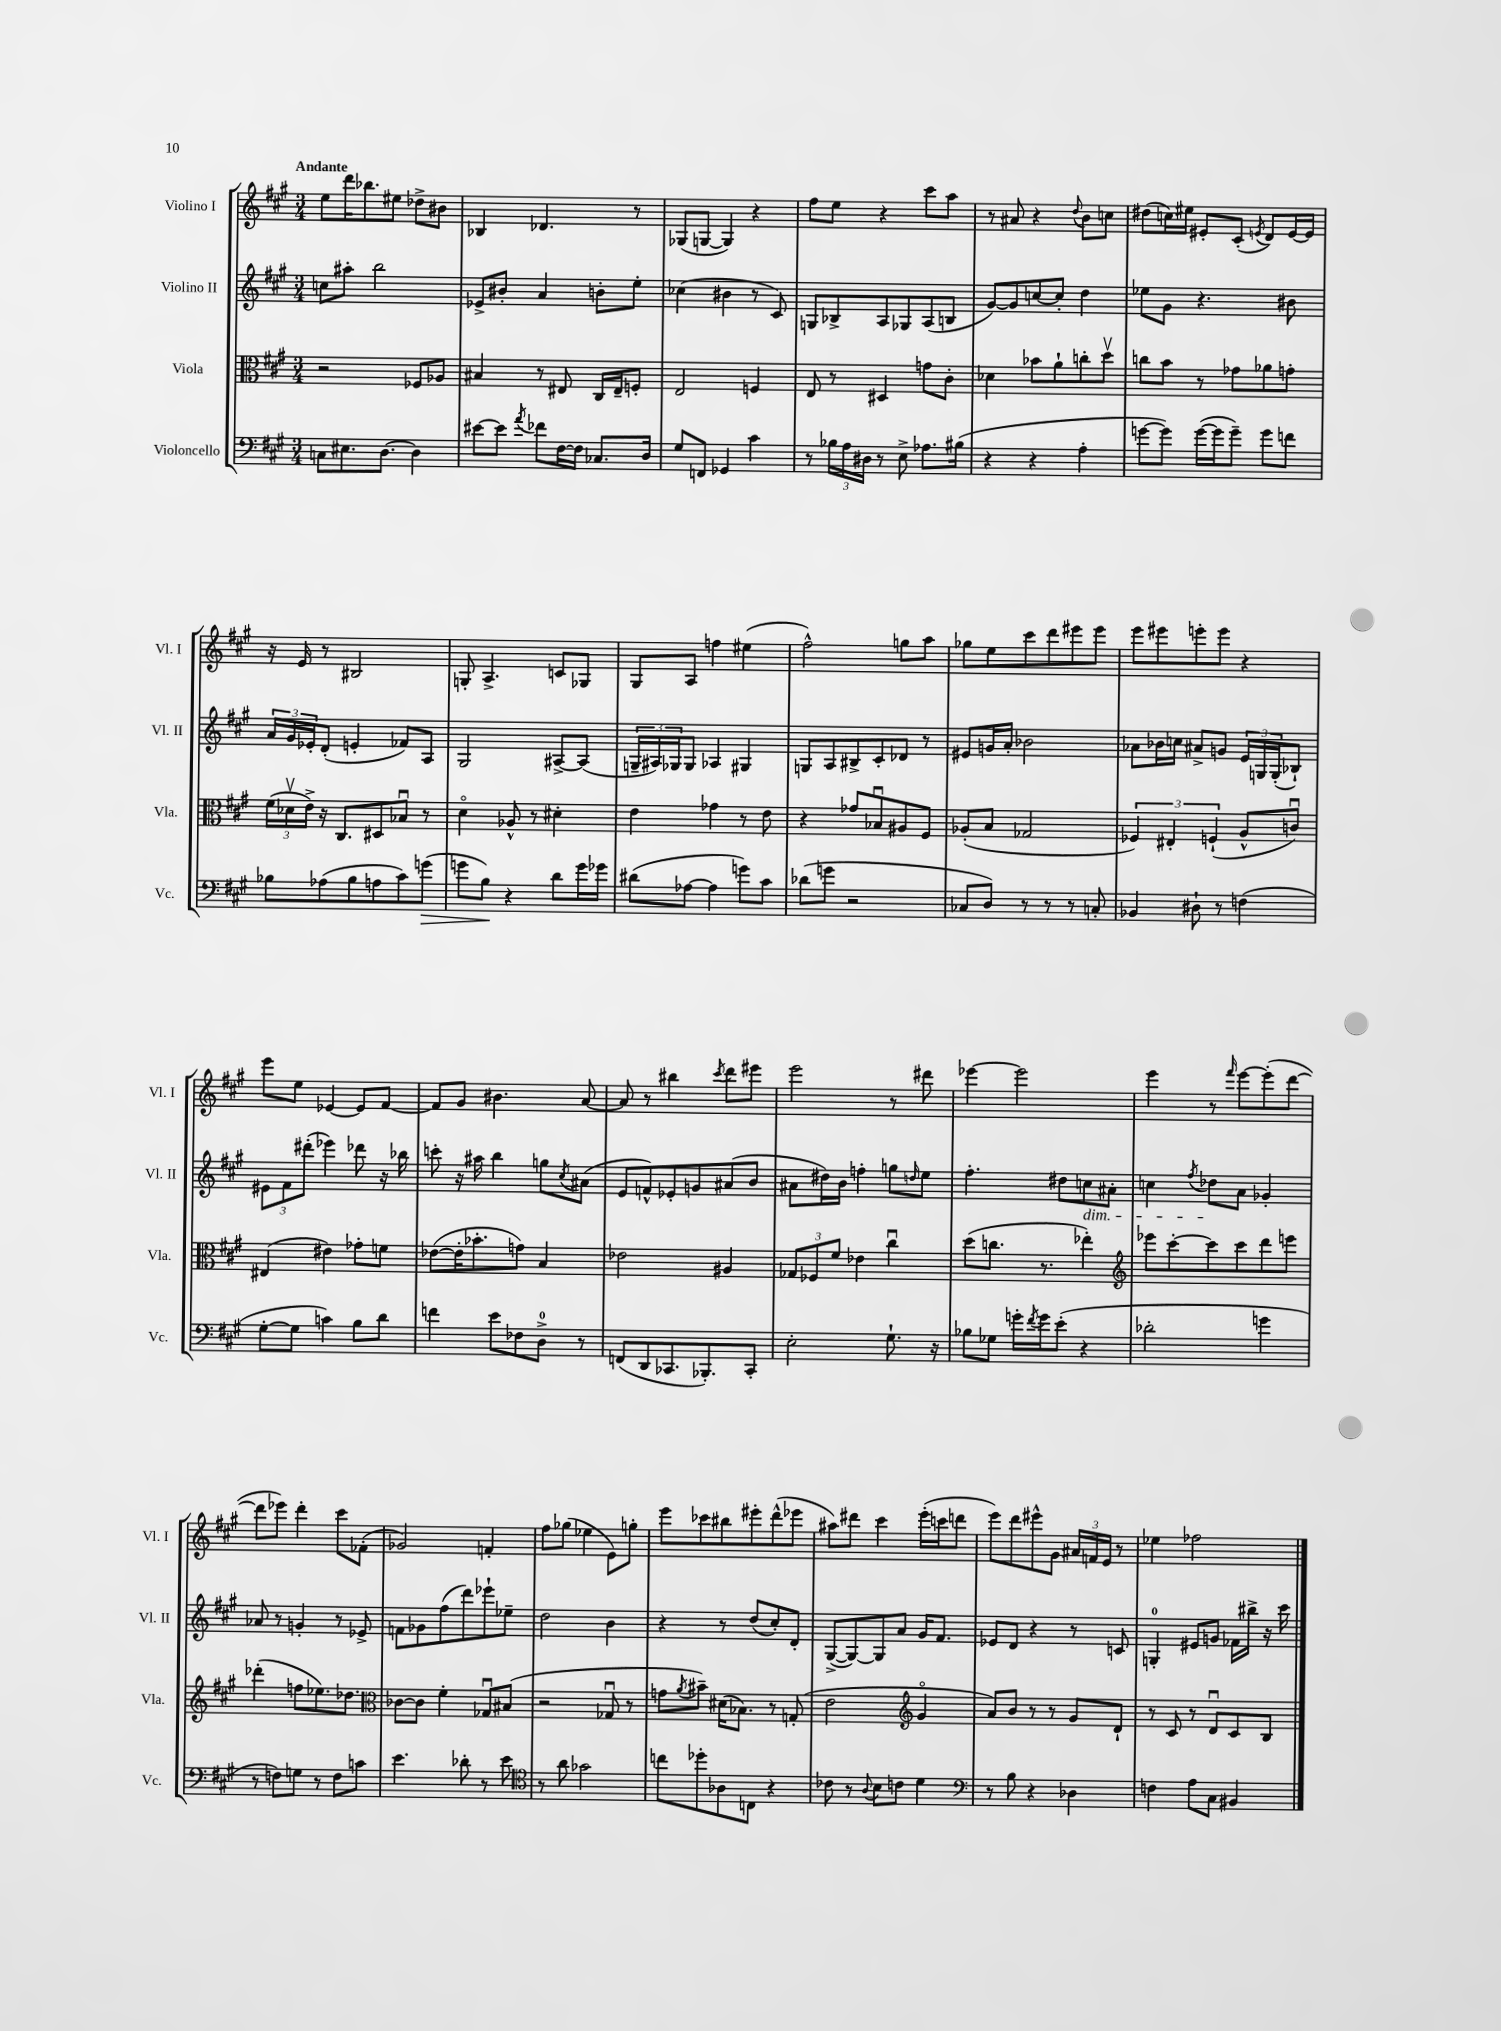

**kern	**kern	**kern	**kern
*staff4	*staff3	*staff2	*staff1
*clefF4	*clefC3	*clefG2	*clefG2
*k[f#c#g#]	*k[f#c#g#]	*k[f#c#g#]	*k[f#c#g#]
*M3/4	*M3/4	*M3/4	*M3/4
8C	2r	8cc	8ee
8.E#	.	8aa#'	16ddd
.	.	.	8.bb-
.	.	2bb	.
[8.D	.	.	.
.	.	.	8ee#
4D]	8F-	.	8dd-^
.	8A-	.	8b#
=	=	=	=
[8e#	4B#	8e-^	4B-
8e#]	.	8b#'	.
8qa	.	.	.
8f-	8r	4a	4.d-
[16F#	8E#	.	.
16F#]	.	.	.
8.C-	16C#	8b'	.
.	16E#~	.	.
.	8F'	8ee'	8r
16D	.	.	.
=	=	=	=
8G#	2E	(4cc-	(8G-
8FF	.	.	[8G
4GG-	.	4b#	4G])
4c#	4F	8r	4r
.	.	8c#)	.
=	=	=	=
8r	8E	8G	8ff#
24B-	8r	8B-^	8ee
24A	.	.	.
24D#	.	.	.
8r	4D#	8A	4r
8E^	.	8G-	.
8.A-	8g	(8A	8ccc#
.	8c#'	8B	8aa
(16B#	.	.	.
=	=	=	=
4r	4d-	[8g#)	8r
.	.	8g#]	8a#
4r	8b-	[8cc	4r
.	8a`	8cc']	.
.	.	.	8qqdd
4A'	8cc'	4dd	8b
.	8ddv	.	8cc
=	=	=	=
[8g	8cc	8ee-	(8dd#
8g])	8b	8g#	16cc)
.	.	.	16ee#
([16g	8r	4.r	8e#'
16g]	.	.	.
8g~)	8g-	.	(8c#'
.	.	.	8qe
8g	8a-	.	8d)
8f	8g'	8b#	[16e
.	.	.	16e]
=	=	=	=
8B-	(24f#	24a	16r
.	24d-v	24g#	.
.	.	.	16e
.	24e^)	24e-'	.
(8A-	16r	(8d'	8r
.	8.C#	.	.
8B-	.	4e'	2B#
8A	8D#	.	.
8c#)	8B-u	8f-)	.
(8g	8r	8A	.
=	=	=	=
8g	4do	2G#	8G'
8B)	.	.	4.A^
4r	8A-^^	.	.
.	8r	.	.
8d	4d#'	[8A#^	8c
16g	.	(8A#]	8G-
16g-	.	.	.
=	=	=	=
(8d#	4e	24G~	8G#
.	.	24A#)	.
.	.	24G-	.
[8A-	.	8G-	8A
4A-]	4g-	4A-	4ff
8g)	8r	4G#	(4ee#
8c#	8e	.	.
=	=	=	=
(8d-	4r	8G	2ff#^^)
8g	.	8A	.
2r	8g-	8B#^	.
.	8B-u	8c#'	.
.	8A#	8d-	8gg
.	8F#	8r	8aa
=	=	=	=
8C-	(8A-'	8e#	8gg-
8D)	8B	16g	8ee
.	.	16a'	.
8r	2G-	2b-	8ccc#
8r	.	.	8ddd
8r	.	.	8eee#
8C'	.	.	8eee#
=	=	=	=
4BB-	6F-)	8a-	8eee
.	.	16b-	8eee#
.	6E#'	.	.
.	.	16cc	.
8D#`	.	8a#^	8eee'
.	(6F`	.	.
8r	.	8g	8eee
(4F	8A^^	24e	4r
.	.	24G	.
.	.	(24G'	.
.	8cu)	8B-`)	.
=	=	=	=
[8G#'	(4E#	12e#	8eee
.	.	12f#	.
8G#]	.	.	8ee
.	.	(12ddd#'	.
4c)	4e#)	4eee-)	[4e-
8B	8g-'	8ddd-	8e-]
8d	8f	16r	[8f#
.	.	16bb-	.
=	=	=	=
4f	([8e-	8ccc'	8f#]
.	16e-']	16r	8g#
.	8.b-'	16aa#	.
8e	.	4bb	4.b#
8F-	8g)	.	.
8D^	4B	8gg	.
.	.	8qcc#	.
8r	.	(8a#	[8a
=	=	=	=
(8FF	2e-	8e	8a]
8DD	.	8f^^)	8r
8.CC-	.	8e-'	4bb#
.	.	8g	.
8.BBB-')	.	.	.
.	.	.	8qccc#
.	4A#	(8a#	8ddd
8CC-'	.	8b	8eee#
=	=	=	=
2E'	12G-	8a#	2eee
.	12F-	.	.
.	.	16dd#)	.
.	12f#	.	.
.	.	16b	.
.	4e-	4ff'	.
8.G#`	4cc#u	8gg	8r
.	.	16qqdd	.
.	.	8ee	8ddd#
16r	.	.	.
=	=	=	=
8B-	(8dd	4.ff#'	[4eee-
8G-	8.cc	.	.
16g'	.	.	2eee-]
8qf#	.	.	.
16g	8.r	.	.
(8e'	.	8dd#	.
4r	4ee-')	8cc	.
.	.	8a#'	.
=	=	=	=
*	*clefG2	*	*
2d-'	8eee-	4cc	4eee
.	[8ccc#'	.	.
.	.	8qff#	.
.	8ccc#]	8dd-	8r
.	.	.	16qqfff#
.	8ccc#	8a	[8eee
4g	8ddd	4g-'	(8eee']
.	8eee	.	[8ddd
=	=	=	=
8r	(4ddd-'	8a-	8ddd]
8F)	.	8r	8eee-)
8G	8ff	4g'	4ddd'
8r	8.ee-)	.	.
8F	.	8r	8ccc#
.	8.dd-	.	.
8c	.	8e-^	(8f-'
=	=	=	=
*	*clefC3	*	*
4.e	[8c-	8f	2g-)
.	8c-]	8g-	.
.	4f#'	(8ff#	.
8d-'	.	8ddd)	.
8r	8G-u	8eee-`	4f'
8e	(8B#	8ee-~	.
=	=	=	=
*clefC4	*	*	*
8r	2r	2dd	8ff#
8a	.	.	(8gg-
2g-	.	.	4ee-
.	8G-u	4b	8e)
.	8r	.	8gg'
=	=	=	=
8cc	8g	4r	8eee
.	8qa	.	.
8dd-'	8b#~)	.	8ccc-
8A-	(16d#	8r	8bb#
.	8.B-)	.	.
8C	.	(8dd	8eee#'
4r	8r	8cc#')	(8ddd^^
.	(8G'	8d'	8eee-
=	=	=	=
8c-	2e	([8G#^	8aa#)
8r	.	8G#_)	8ddd#
8qqA	.	.	.
8B	.	8G#]	4ccc#
8c	.	8a	.
*	*clefG2	*	*
4d	4g#o	16g#	(16eee'
.	.	8.f#	16ccc
.	.	.	8ddd
=	=	=	=
*clefF4	*	*	*
8r	8a)	8e-	8eee)
8B	8b	8d	8ddd
4r	8r	4r	8eee#^^
.	8r	.	8g#
4D-	8g#	8r	24a#
.	.	.	24f
.	.	.	24e
.	8d`	8c	8r
=	=	=	=
4F	8r	4G'	4ee-
.	8c#	.	.
8A	8r	8e#	2ff-
8C#	8du	8g	.
4BB#	8c#	16f-	.
.	.	16bb#^	.
.	8B	16r	.
.	.	16ccc#	.
==	==	==	==
*-	*-	*-	*-
